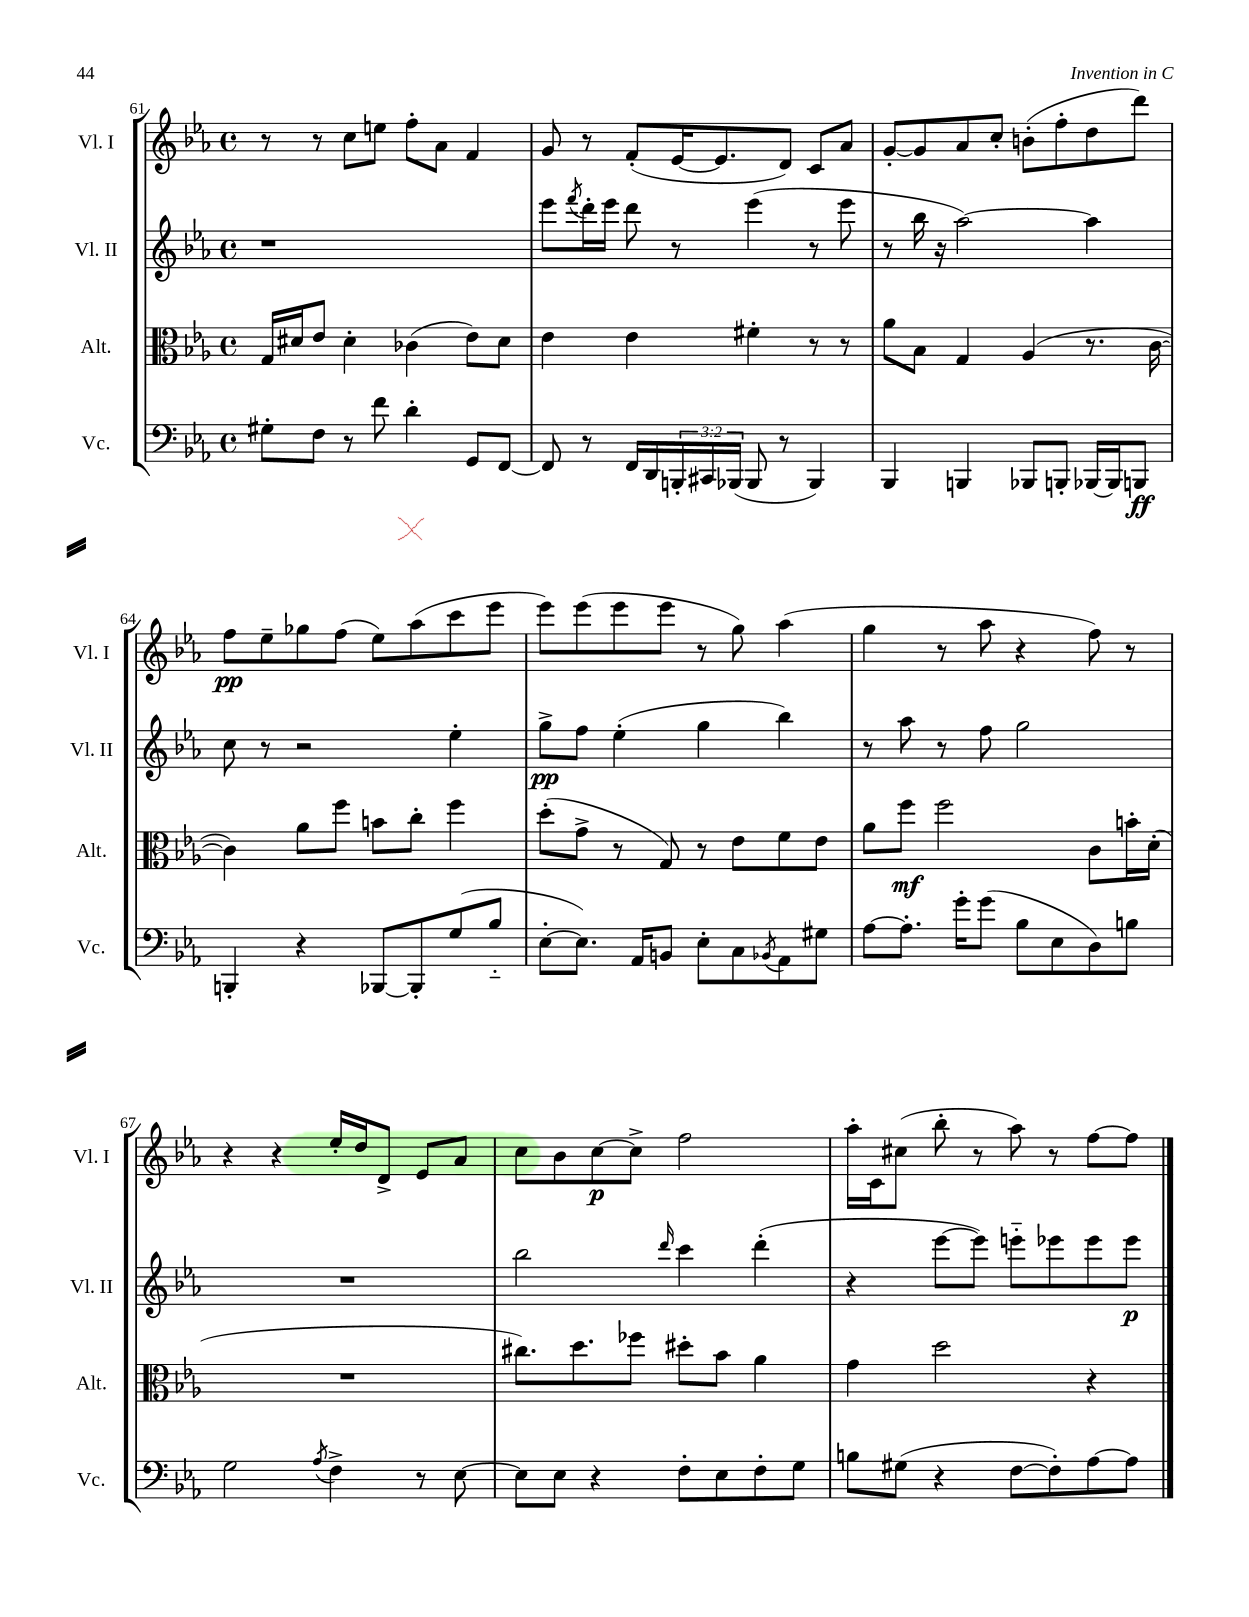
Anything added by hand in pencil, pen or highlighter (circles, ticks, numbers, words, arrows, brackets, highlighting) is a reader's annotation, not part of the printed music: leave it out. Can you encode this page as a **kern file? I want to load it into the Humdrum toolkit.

**kern	**kern	**kern	**kern
*staff4	*staff3	*staff2	*staff1
*clefF4	*clefC3	*clefG2	*clefG2
*k[b-e-a-]	*k[b-e-a-]	*k[b-e-a-]	*k[b-e-a-]
*M4/4	*M4/4	*M4/4	*M4/4
*met(c)	*met(c)	*met(c)	*met(c)
8G#'	16G	1r	8r
.	16d#	.	.
8F	8e-	.	8r
8r	4d#'	.	8cc
8f	.	.	8ee
4d'	(4c-	.	8ff'
.	.	.	8a-
8GG	8e-)	.	4f
[8FF	8d#	.	.
=	=	=	=
8FF]	4e-	8eee-	8g
.	.	8qfff	.
8r	.	16ddd'	8r
.	.	16eee-	.
16FF	4e-	8ddd	(8f'
16DD	.	.	.
24BBB'	.	8r	[16e-
24CC#	.	.	.
.	.	.	8.e-]
(24BBB-	.	.	.
8BBB-	4f#'	(4eee-	.
8r	.	.	8d)
4BBB-)	8r	8r	8c
.	8r	8eee-	8a-
=	=	=	=
4BBB-	8a-	8r	[8g'
.	8B-	16bb-	8g]
.	.	16r	.
4BBB	4G	[2aa-)	8a-
.	.	.	8cc'
8BBB-	(4A-	.	(8b'
8BBB'	.	.	8ff'
[16BBB-	8.r	4aa-]	8dd
16BBB-]	.	.	.
8BBB	.	.	8ddd)
.	[16c	.	.
=	=	=	=
4BBB'	4c])	8cc	8ff
.	.	8r	8ee-~
4r	8a-	2r	8gg-
.	8ff	.	(8ff
[8BBB-	8b	.	8ee-)
8BBB-']	8cc'	.	(8aa-
(8G	4ff	4ee-'	8ccc
8B-'~	.	.	8eee-
=	=	=	=
[8E-'	(8dd'	8gg^	8eee-)
8.E-])	8g^	8ff	(8eee-
.	8r	(4ee-'	8eee-
16AA-	.	.	.
8BB	8G)	.	8eee-
8E-'	8r	4gg	8r
8C	8e-	.	8gg)
8qBB-	.	.	.
8AA-	8f	4bb-)	(4aa-
8G#	8e-	.	.
=	=	=	=
[8A-	8a-	8r	4gg
8.A-']	8ff	8aa-	.
.	2ff	8r	8r
16g'	.	.	.
(8g	.	8ff	8aa-
8B-	.	2gg	4r
8E-	.	.	.
8D)	8c	.	8ff)
8B	16b'	.	8r
.	(16d'	.	.
=	=	=	=
2G	1r	1r	4r
.	.	.	4r
8qA-	.	.	.
4F^	.	.	16ee-'
.	.	.	16dd
.	.	.	8d^
8r	.	.	8e-
[8E-	.	.	8a-
=	=	=	=
8E-]	8.cc#)	2bb-	8cc
8E-	.	.	8b-
.	8.dd	.	.
4r	.	.	[8cc
.	8ff-	.	8cc^]
.	.	16qqddd	.
8F'	8dd#'	4ccc	2ff
8E-	8b-	.	.
8F'	4a-	(4ddd'	.
8G	.	.	.
=	=	=	=
8B	4g	4r	16aa-'
.	.	.	16c
(8G#	.	.	(8cc#
4r	2dd	[8eee-	8bb-'
.	.	8eee-])	8r
[8F	.	8eee'~	8aa-)
8F'])	.	8eee-	8r
[8A-	4r	8eee-	[8ff
8A-]	.	8eee-	8ff]
==	==	==	==
*-	*-	*-	*-
